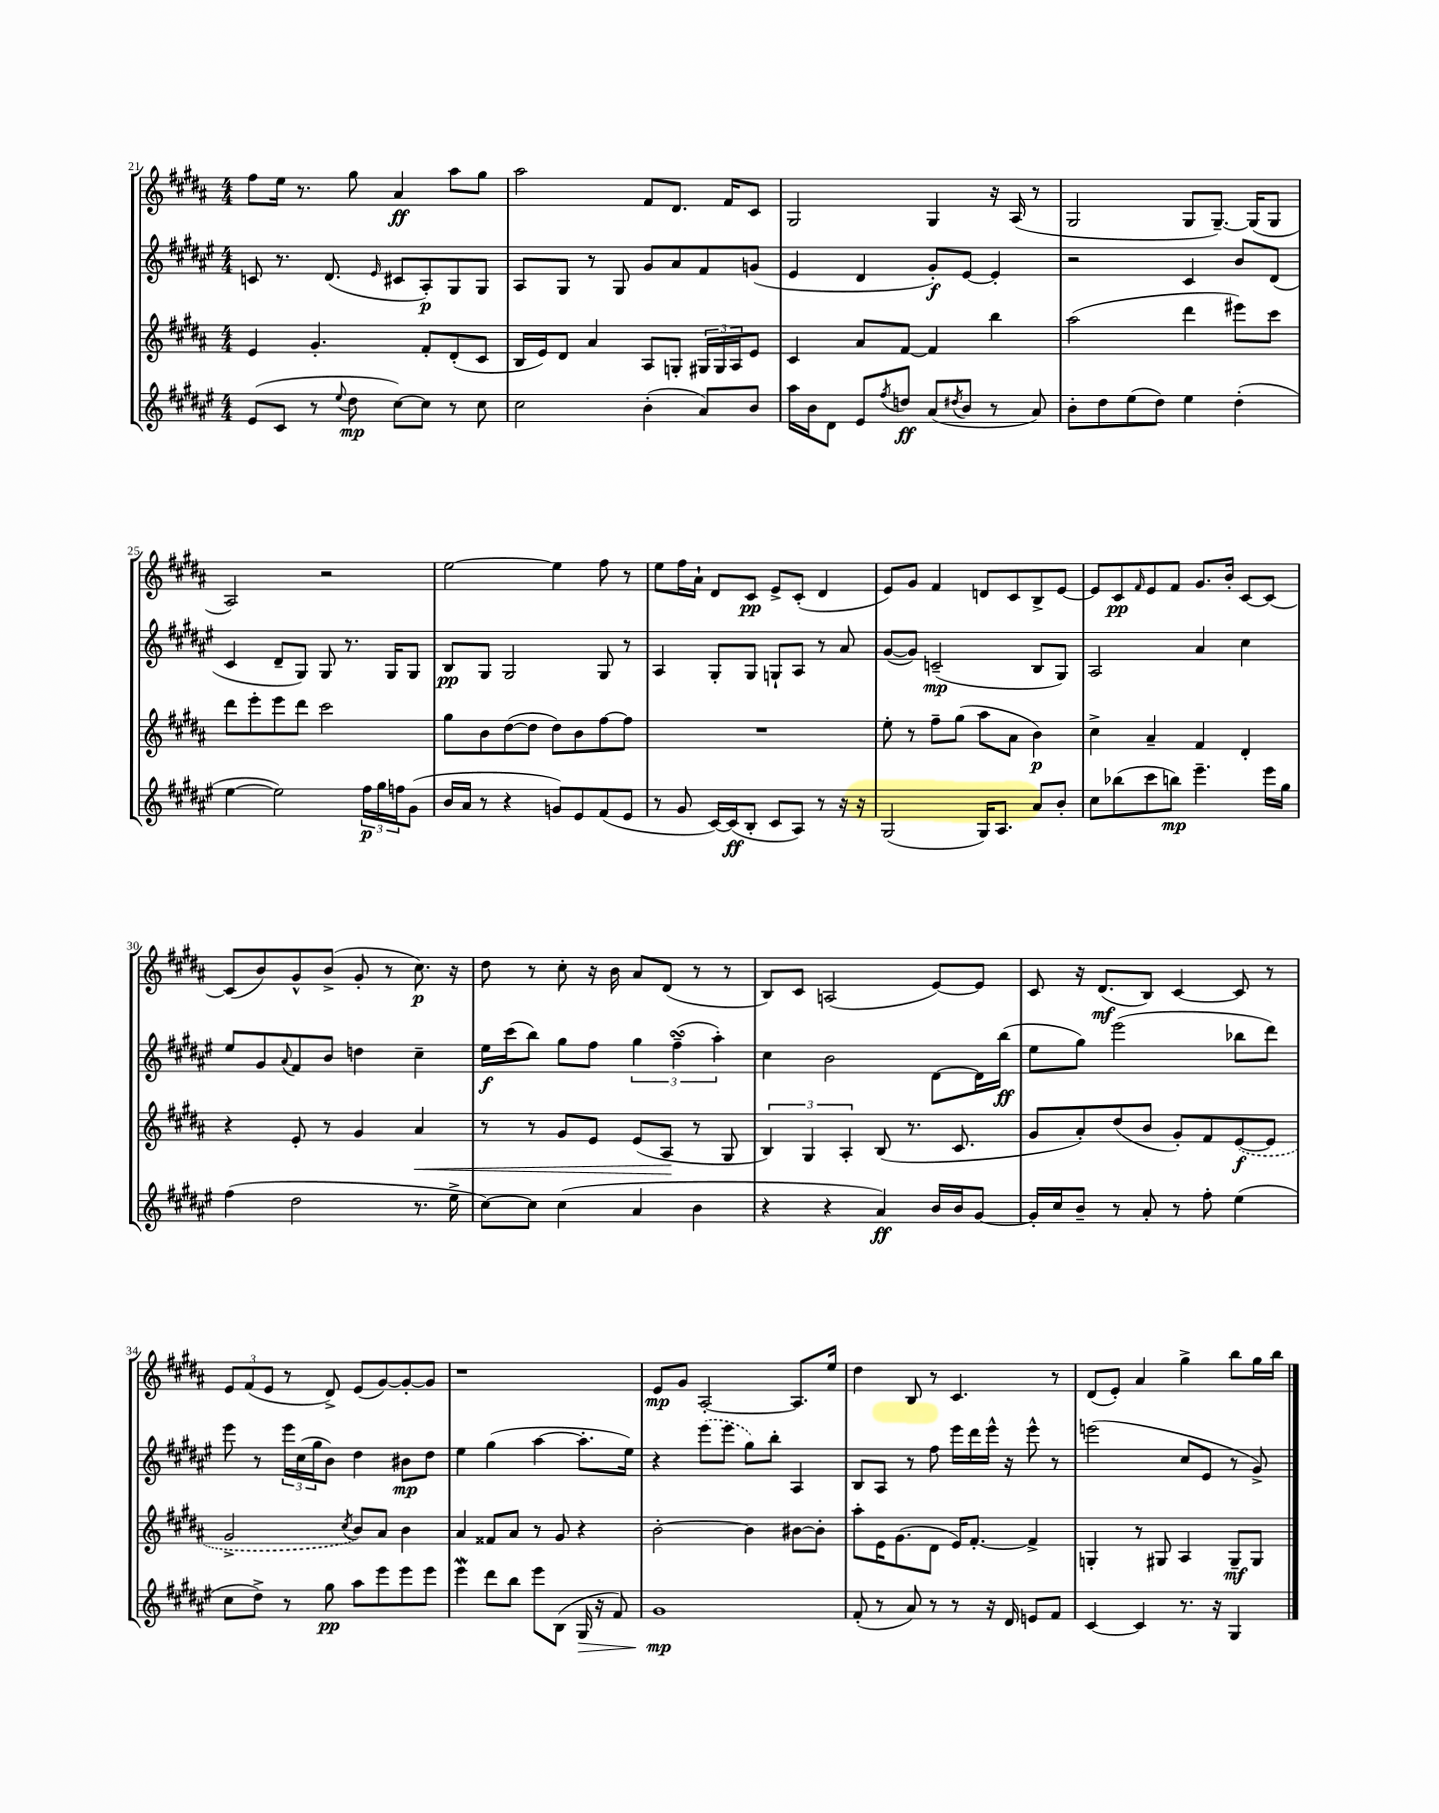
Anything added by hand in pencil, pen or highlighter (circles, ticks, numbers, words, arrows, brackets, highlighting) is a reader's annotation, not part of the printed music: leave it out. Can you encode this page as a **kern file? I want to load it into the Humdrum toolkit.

**kern	**dynam	**kern	**dynam	**kern	**dynam	**kern	**dynam
*part4	*part4	*part3	*part3	*part2	*part2	*part1	*part1
*staff4	*staff4	*staff3	*staff3	*staff2	*staff2	*staff1	*staff1
*clefG2	*	*clefG2	*	*clefG2	*	*clefG2	*
*k[f#c#g#d#a#e#]	*	*k[f#c#g#d#a#]	*	*k[f#c#g#d#a#e#]	*	*k[f#c#g#d#a#]	*
*M4/4	*	*M4/4	*	*M4/4	*	*M4/4	*
=21	=21	=21	=21	=21	=21	=21	=21
(8e#/L	.	4e/	.	8cn/	.	8ff#\L	.
8c#/J	.	.	.	8.r	.	16ee\Jk	.
.	.	.	.	.	.	8.r	.
8r	.	4.g#'/	.	.	.	.	.
.	.	.	.	(8.d#/	.	.	.
8qqee#/	.	.	.	.	.	.	.
8dd#\	mp	.	.	.	.	8gg#\	.
.	.	.	.	16qqe#/	.	.	.
[8cc#\L)	.	.	.	8c#X/L	.	4a#/	ff
8cc#\J]	.	8f#'/L	.	8A#'/)	p	.	.
8r	.	(8d#'/	.	8G#/	.	8aa#\L	.
8cc#\	.	8c#/J	.	8G#/J	.	8gg#\J	.
=22	=22	=22	=22	=22	=22	=22	=22
2cc#\	.	16B/LL	.	8A#/L	.	2aa#\	.
.	.	16e/J)	.	.	.	.	.
.	.	8d#/J	.	8G#/J	.	.	.
.	.	4a#/	.	8r	.	.	.
.	.	.	.	8G#/	.	.	.
(4b'\	.	8A#/L	.	8g#/L	.	8f#/L	.
.	.	8Gn'/J	.	8a#/	.	8.d#/J	.
8a#/L)	.	24G#X/LL	.	8f#/	.	.	.
.	.	24G#/	.	.	.	.	.
.	.	.	.	.	.	16f#/KL	.
.	.	24A#/J	.	.	.	.	.
8b/J	.	8e/J	.	(8gn/J	.	8c#/J	.
=23	=23	=23	=23	=23	=23	=23	=23
16aa#\LL	.	4c#/	.	4e#/	.	2G#/	.
16b\J	.	.	.	.	.	.	.
8d#\J	.	.	.	.	.	.	.
8e#/L	.	8a#/L	.	4d#/	.	.	.
8qff#/	.	.	.	.	.	.	.
8ddn/J	ff	[8f#/J	.	.	.	.	.
(8a#/L	.	4f#/]	.	8g#'/L)	f	4G#/	.
8qdd#X/	.	.	.	.	.	.	.
8b/J	.	.	.	[8e#/J	.	.	.
8r	.	4bb\	.	4e#'/]	.	16r	.
.	.	.	.	.	.	(16A#/	.
8a#/)	.	.	.	.	.	8r	.
=24	=24	=24	=24	=24	=24	=24	=24
8b'\L	.	(2aa#\	.	2r	.	2G#/	.
8dd#\	.	.	.	.	.	.	.
(8ee#\	.	.	.	.	.	.	.
8dd#\J)	.	.	.	.	.	.	.
4ee#\	.	4ddd#\	.	4c#/	.	8G#/L	.
.	.	.	.	.	.	[8.G#~/J)	.
(4dd#'\	.	8eee#X\L)	.	8b/L	.	.	.
.	.	.	.	.	.	(16G#/KL]	.
.	.	8ccc#\J	.	(8d#/J	.	8G#/J	.
!!LO:LB:g=z
=25	=25	=25	=25	=25	=25	=25	=25
[4ee#\	.	8ddd#\L	.	4c#/	.	2A#/)	.
.	.	8eee'\	.	.	.	.	.
2ee#\])	.	8eee\	.	8d#~/L	.	.	.
.	.	8ddd#\J	.	8G#/J)	.	.	.
.	.	2ccc#\	.	8G#/	.	2r	.
.	.	.	.	8.r	.	.	.
24ff#\LL	p	.	.	.	.	.	.
24gg#\	.	.	.	.	.	.	.
.	.	.	.	16G#/KL	.	.	.
24ffn\J	.	.	.	.	.	.	.
(8g#\J	.	.	.	8G#/J	.	.	.
=26	=26	=26	=26	=26	=26	=26	=26
16b/LL	.	8gg#\L	.	8B/L	pp	[2ee\	.
16a#/JJ	.	.	.	.	.	.	.
8r	.	8b\	.	8G#/J	.	.	.
4r	.	([8dd#\	.	2G#/	.	.	.
.	.	8dd#\J]	.	.	.	.	.
8gn/L)	.	8dd#\L)	.	.	.	4ee\]	.
8e#/	.	8b\	.	.	.	.	.
(8f#/	.	[8ff#\	.	8G#/	.	8ff#\	.
8e#/J	.	8ff#\J]	.	8r	.	8r	.
=27	=27	=27	=27	=27	=27	=27	=27
8r	.	1r	.	4A#/	.	8ee\L	.
8g#/	.	.	.	.	.	16ff#\L	.
.	.	.	.	.	.	16a#`\JJ	.
[16c#/LL)	.	.	.	8G#'/L	.	8d#/L	.
(16c#/J]	ff	.	.	.	.	.	.
8B'/J	.	.	.	8G#/J	.	8c#/J	pp
8c#/L	.	.	.	8Gn`/L	.	8e^/L	.
8A#/J)	.	.	.	8A#/J	.	(8c#'/J	.
8r	.	.	.	8r	.	4d#/	.
16r	.	.	.	8a#/	.	.	.
16r	.	.	.	.	.	.	.
=28	=28	=28	=28	=28	=28	=28	=28
(2G#/	.	8ee'\	.	([8g#/L	.	8e/L)	.
.	.	8r	.	8g#/J])	.	8g#/J	.
.	.	8ff#~\L	.	(2cn~/	mp	4f#/	.
.	.	(8gg#\J	.	.	.	.	.
16G#/KL)	.	8aa#\L	.	.	.	8dn/L	.
8.A#/J	.	.	.	.	.	.	.
.	.	8a#\J	.	.	.	8c#/	.
8a#/L	.	4b\)	p	8B/L	.	8B^/	.
8b'/J	.	.	.	8G#/J)	.	[8e/J	.
=29	=29	=29	=29	=29	=29	=29	=29
8cc#\L	.	4cc#^\	.	2A#/	.	8e/L]	.
(8bb-X\	.	.	.	.	.	8c#/	pp
.	.	.	.	.	.	16qqf#/	.
8ccc#\	.	4a#~/	.	.	.	8e/	.
8bbn\J)	mp	.	.	.	.	8f#/J	.
4.eee#~\	.	4f#/	.	4a#/	.	8.g#/L	.
.	.	.	.	.	.	16b'/Jk	.
.	.	4d#'/	.	4cc#\	.	[8c#/L	.
16eee#\LL	.	.	.	.	.	8c#/J_	.
16gg#\JJ	.	.	.	.	.	.	.
!!LO:LB:g=z
=30	=30	=30	=30	=30	=30	=30	=30
(4ff#\	.	4r	.	8ee#/L	.	(8c#/L]	.
.	.	.	.	8g#/	.	8b/)	.
.	.	.	.	8qqa#/	.	.	.
2dd#\	.	8e'/	.	8f#/	.	8g#^^/	.
.	.	8r	.	8b/J	.	(8b^/J	.
.	.	4g#/	.	4ddn\	.	8g#'/	.
.	.	.	.	.	.	8r	.
!	!	!	!LO:HP:b	!	!	!	!
8.r	.	4a#/	<	4cc#~\	.	8.cc#\)	p
16ee#^\	.	.	.	.	.	16r	.
=31	=31	=31	=31	=31	=31	=31	=31
[8cc#\L)	.	8r	.	16ee#\LL	f	8dd#\	.
.	.	.	.	(16ccc#\J	.	.	.
8cc#\J]	.	8r	.	8bb\J)	.	8r	.
(4cc#\	.	8g#/L	.	8gg#\L	.	8cc#'\	.
.	.	8e/J	.	8ff#\J	.	16r	.
.	.	.	.	.	.	16b\	.
4a#/	.	(8e/L	.	6gg#\	.	8a#/L	.
.	.	8A#/J	.	.	.	(8d#/J	.
.	.	.	.	(6ff#sSSs~\	.	.	.
4b\	.	8r	[	.	.	8r	.
.	.	.	.	6aa#'\)	.	.	.
.	.	8G#/	.	.	.	8r	.
=32	=32	=32	=32	=32	=32	=32	=32
4r	.	6B/)	.	4cc#\	.	8B/L)	.
.	.	.	.	.	.	8c#/J	.
.	.	6G#/	.	.	.	.	.
4r	.	.	.	2b\	.	(2An/	.
.	.	6A#'/	.	.	.	.	.
4a#/)	ff	(8B/	.	.	.	.	.
.	.	8.r	.	.	.	.	.
16b/LL	.	.	.	[8d#\L	.	[8e/L)	.
16b/J	.	8.c#/	.	.	.	.	.
[8g#/J	.	.	.	16d#\L]	.	8e/J]	.
.	.	.	.	(16bb\JJ	ff	.	.
=33	=33	=33	=33	=33	=33	=33	=33
16g#'/LL]	.	8g#/L	.	8ee#\L	.	8c#/	.
16cc#/J	.	.	.	.	.	.	.
8b~/J	.	8a#'/)	.	8gg#\J)	.	16r	.
.	.	.	.	.	.	(8.d#/L	mf
8r	.	(8dd#/	.	(2eee#\	.	.	.
8a#'/	.	8b/J	.	.	.	8B/J)	.
8r	.	8g#'/L)	.	.	.	[4c#/	.
8ff#'\	.	8f#/	.	.	.	.	.
(4ee#\	.	([8e/	f	8bb-X\L	.	8c#/]	.
.	.	8e/J]	.	8ddd#\J)	.	8r	.
!!LO:LB:g=z
=34	=34	=34	=34	=34	=34	=34	=34
8cc#\L	.	2g#^/	.	8eee#\	.	12e/L	.
.	.	.	.	.	.	(12f#/	.
8dd#^\J)	.	.	.	8r	.	.	.
.	.	.	.	.	.	12e/J	.
8r	.	.	.	24eee#\LL	.	8r	.
.	.	.	.	(24cc#\	.	.	.
.	.	.	.	24gg#\J	.	.	.
8gg#\	pp	.	.	8b\J)	.	8d#^/)	.
.	.	8qcc#/	.	.	.	.	.
8aa#\L	.	8b/L)	.	4dd#\	.	(8e/L	.
8eee#\	.	8a#/J	.	.	.	[8g#/)	.
8eee#\	.	4b\	.	8b#X\L	mp	8g#'/_	.
8eee#\J	.	.	.	8dd#\J	.	8g#/J]	.
=35	=35	=35	=35	=35	=35	=35	=35
4eee#W\	.	4a#/	.	4ee#\	.	1r	.
8ddd#\L	.	8f##X/L	.	(4gg#\	.	.	.
8bb\J	.	8a#/J	.	.	.	.	.
8eee#\L	.	8r	.	[4aa#\	.	.	.
(8B\J	.	8g#/	.	.	.	.	.
!	!LO:HP:b	!	!	!	!	!	!
16G#/	>	4r	.	8.aa#'\L]	.	.	.
16r	.	.	.	.	.	.	.
8f#/)	.	.	.	.	.	.	.
.	.	.	.	16ee#\Jk)	.	.	.
=36	=36	=36	=36	=36	=36	=36	=36
1g#	mp	[2b'\	.	4r	.	8e/L	mp
.	.	.	.	.	.	8g#/J	.
.	.	.	.	(8eee#\L	.	[2A#'/	.
.	.	.	.	8eee#\J	.	.	.
.	.	4b\]	.	8gg#\L)	.	.	.
.	.	.	.	8bb'\J	.	.	.
.	.	[8b#X\L	.	4A#/	.	8.A#/L]	.
.	.	8b#'\J]	.	.	.	.	.
.	.	.	.	.	.	16ee/Jk	.
.	]	.	.	.	.	.	.
=37	=37	=37	=37	=37	=37	=37	=37
(8f#'/	.	8aa#'\L	.	8B/L	.	4dd#\	.
8r	.	16e\K	.	8A#/J	.	.	.
.	.	(8.g#\	.	.	.	.	.
8a#/)	.	.	.	8r	.	8B/	.
8r	.	8d#\J	.	8ff#\	.	8r	.
8r	.	16e/KL)	.	16eee#\LL	.	4.c#/	.
.	.	[8.f#'/J	.	16ddd#\	.	.	.
16r	.	.	.	16eee#^^\JJ	.	.	.
16d#/	.	.	.	16r	.	.	.
8en/L	.	4f#^/]	.	8eee#^^\	.	.	.
8f#/J	.	.	.	8r	.	8r	.
=38	=38	=38	=38	=38	=38	=38	=38
[4c#/	.	4Gn'/	.	(2eeen\	.	(8d#/L	.
.	.	.	.	.	.	8e'/J)	.
4c#/]	.	8r	.	.	.	4a#/	.
.	.	8G#X/	.	.	.	.	.
8.r	.	4A#/	.	8cc#/L	.	4gg#^\	.
.	.	.	.	8e#/J	.	.	.
16r	.	.	.	.	.	.	.
4G#/	.	8G#~/L	mf	8r	.	8bb\L	.
.	.	8G#/J	.	8g#^/)	.	16gg#\L	.
.	.	.	.	.	.	16bb\JJ	.
==	==	==	==	==	==	==	==
*-	*-	*-	*-	*-	*-	*-	*-
